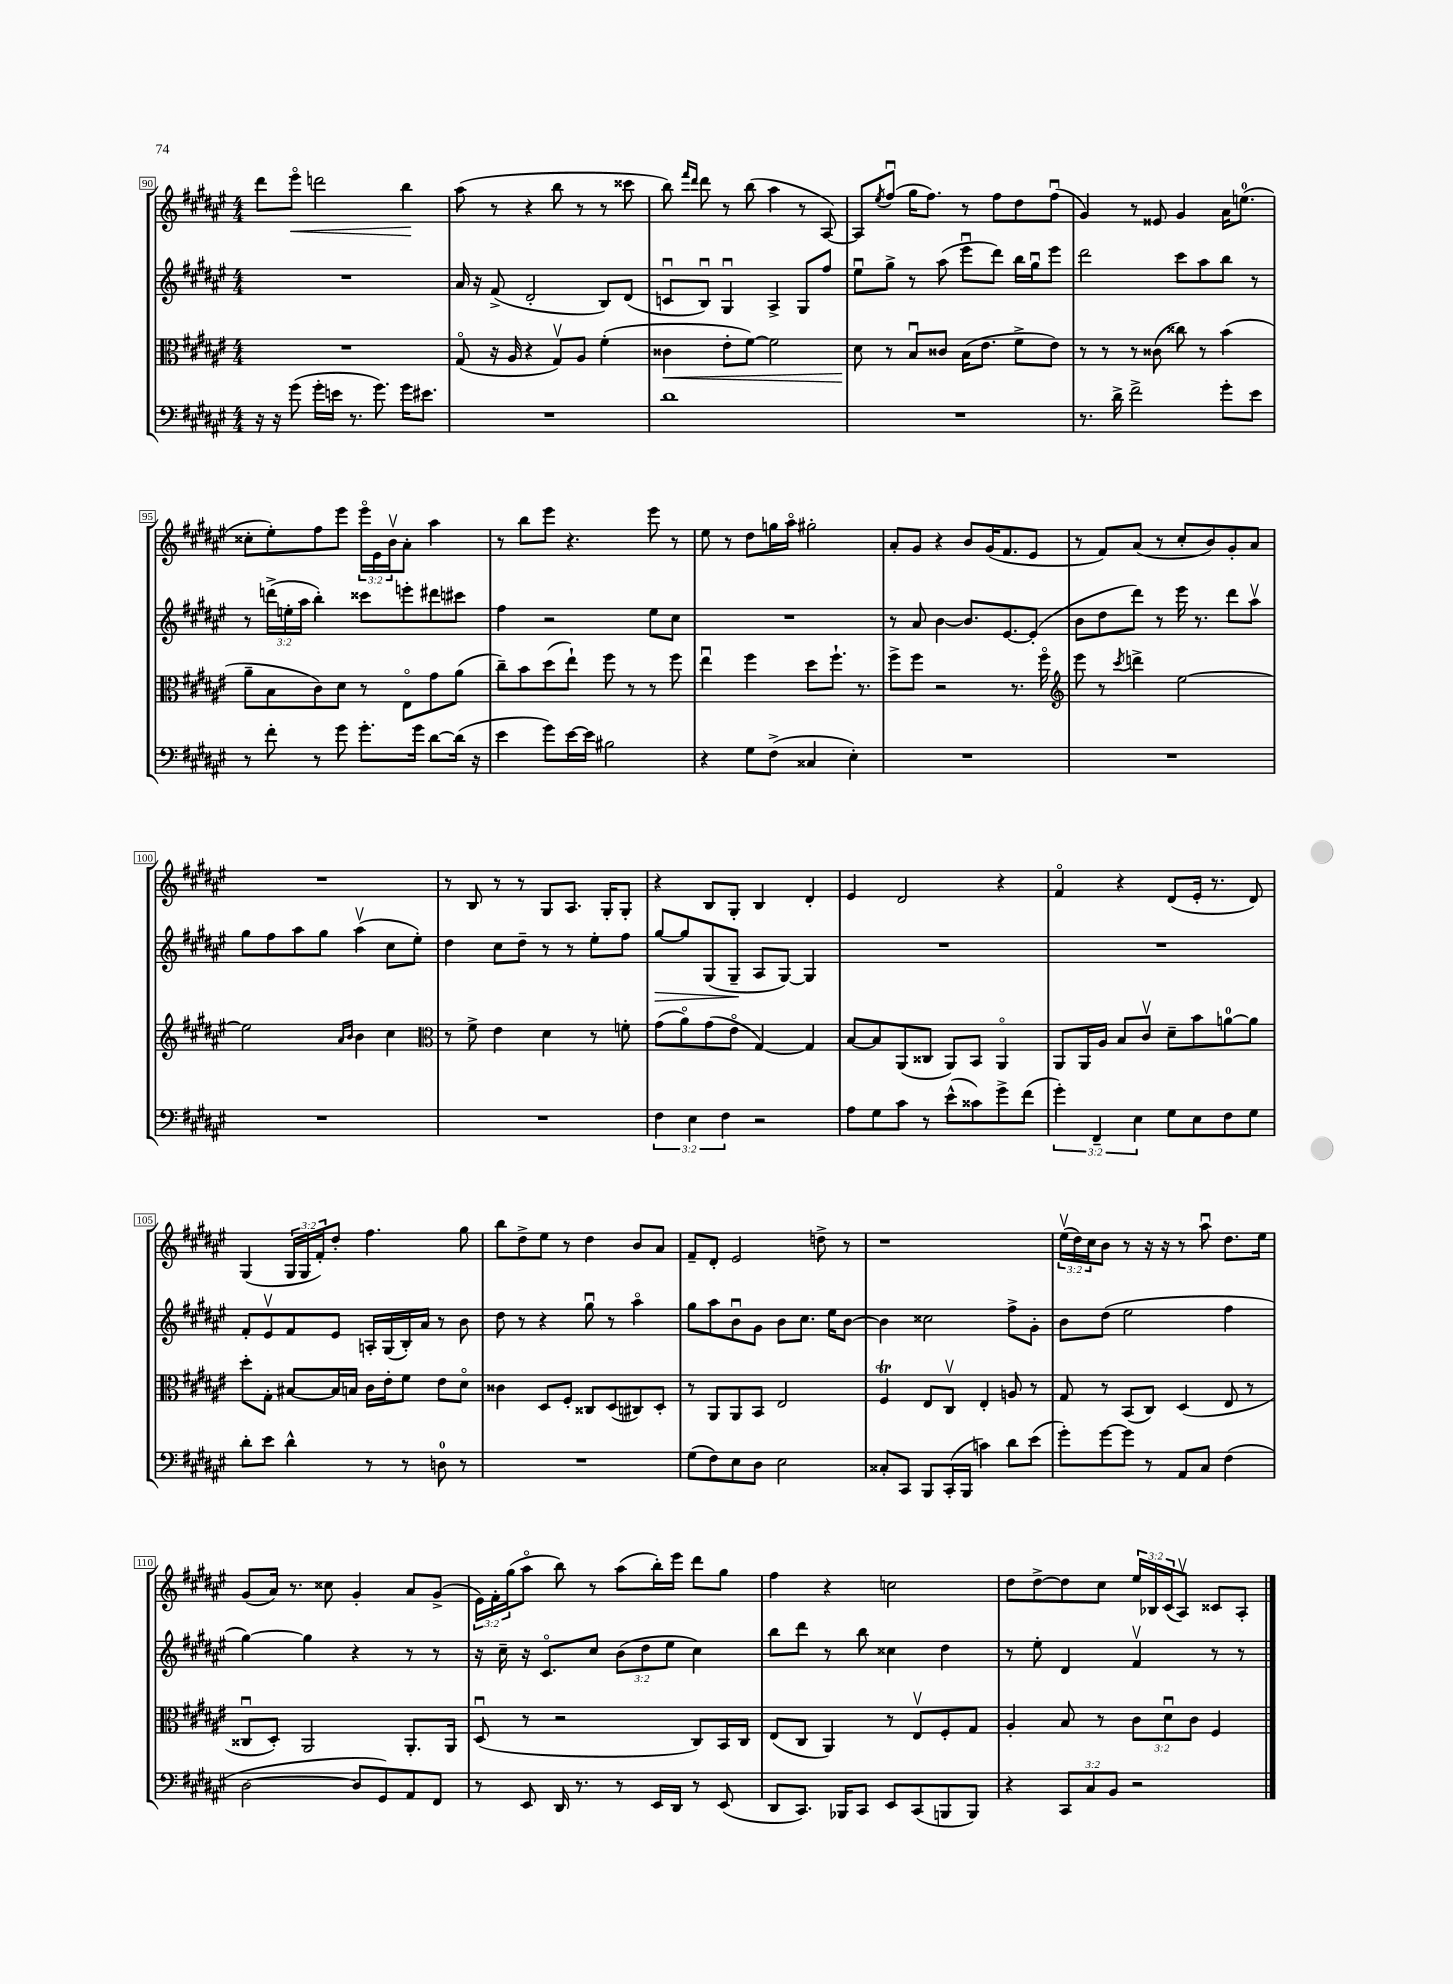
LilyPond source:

<<
\new StaffGroup <<
\new Staff = "s0" {
    \clef treble \key fis \major \numericTimeSignature \time 4/4 \override Staff.TupletNumber.text = #tuplet-number::calc-fraction-text
    dis'''8 eis'''8\flageolet\< d'''2 b''4\! |
    ais''8( r8 r4 b''8 r8 r8 cisis'''8 |
    b''8) \grace { fis'''16 dis'''16 } dis'''8 r8 b''8( ais''4 r8 ais8~) |
    ais8 \acciaccatura { eis''8 } fis''8\downbow( gis''16 fis''8.) r8 fis''8 dis''8 fis''8\downbow( |
    gis'4) r8 eisis'8 gis'4 ais'16 e''8.-0( |
    cisis''8-. eis''8-.) fis''8 eis'''8 \tuplet 3/2 { eis'''16\flageolet eis'16 b'16\upbow } ais'8-. ais''4 |
    r8 b''8 eis'''8 r4. eis'''8 r8 |
    eis''8 r8 dis''8 g''16 ais''16\flageolet gis''2-. |
    ais'8-. gis'8 r4 b'8 gis'16( fis'8. eis'8 |
    r8 fis'8) ais'8( r8 cis''8-. b'8) gis'8-. ais'8 |
    R1 |
    r8 b8 r8 r8 gis8 ais8. gis16-. gis8-. |
    r4 b8 gis8-. b4 dis'4-. |
    eis'4 dis'2 r4 |
    fis'4\flageolet r4 dis'8( eis'16-. r8. dis'8) |
    gis4( \tuplet 3/2 { gis16 gis16 fis'16-.) } dis''8-. fis''4. gis''8 |
    b''8 dis''8-> eis''8 r8 dis''4 b'8 ais'8 |
    fis'8-- dis'8-. eis'2 d''8-> r8 |
    r1 |
    \tuplet 3/2 { eis''16\upbow( dis''16) cis''16 } b'8 r8 r16 r16 r8 ais''8\downbow dis''8. eis''16 |
    gis'8( ais'16) r8. cisis''8 gis'4-. ais'8 gis'8->( |
    \tuplet 3/2 { eis'16) fis'16-. gis''16( } ais''8\flageolet b''8) r8 ais''8( b''16-.) eis'''16 dis'''8 gis''8 |
    fis''4 r4 c''2 |
    dis''8 dis''8~-> dis''8 cis''8 \tuplet 3/2 { eis''16 bes16 cis'16( } ais8\upbow) cisis'8 ais8-. \bar "|." |
}
\new Staff = "s1" {
    \clef treble \key fis \major \numericTimeSignature \time 4/4 \override Staff.TupletNumber.text = #tuplet-number::calc-fraction-text
    R1 |
    ais'16 r16 fis'8->( dis'2-. b8) dis'8( |
    c'8\downbow b8\downbow) gis4\downbow ais4-> gis8 fis''8 |
    eis''8\downbow gis''8-> r8 ais''8( eis'''8\downbow dis'''8) b''16 gis''16\downbow eis'''8 |
    dis'''2 cis'''8 ais''8 b''8 r8 |
    r8 \tuplet 3/2 { d'''16->( e''16-. ais''16 } b''4-.) cisis'''8 e'''8-. dis'''8 cis'''8 |
    fis''4 r2 eis''8 cis''8 |
    R1 |
    r8 ais'8 b'4~ b'8. eis'8.~ eis'8-.( |
    b'8 dis''8 dis'''8) r8 eis'''16 r8. dis'''8 ais''8\upbow |
    gis''8 fis''8 ais''8 gis''8 ais''4\upbow( cis''8 eis''8-.) |
    dis''4 cis''8 dis''8-- r8 r8 eis''8-. fis''8 |
    gis''8~\> gis''8 gis8( gis8--\! ais8 gis8~) gis4 |
    R1 |
    R1 |
    fis'8-. eis'8\upbow fis'8 eis'8 a16-. gis16( b16-.) ais'16 r8 b'8 |
    dis''8 r8 r4 gis''8\downbow r8 ais''4\flageolet |
    gis''8 ais''8 b'8\downbow gis'8 b'8 cis''8. eis''16 b'8~ |
    b'4 cisis''2 fis''8-> gis'8-. |
    b'8 dis''8( eis''2 fis''4 |
    gis''4~) gis''4 r4 r8 r8 |
    r16 cis''16-- r16 cis'8.\flageolet cis''8 \tuplet 3/2 { b'8( dis''8 eis''8 } cis''4) |
    b''8 dis'''8 r8 b''8 cisis''4 dis''4 |
    r8 eis''8-. dis'4 fis'4\upbow r8 r8 \bar "|." |
}
\new Staff = "s2" {
    \clef alto \key fis \major \numericTimeSignature \time 4/4 \override Staff.TupletNumber.text = #tuplet-number::calc-fraction-text
    R1 |
    gis8\flageolet( r16 ais16 r4 gis8\upbow) ais8 fis'4-.( |
    cisis'4\< eis'8-. fis'8~) fis'2 |
    dis'8\! r8 b8\downbow cisis'8 b16( eis'8. fis'8-> eis'8) |
    r8 r8 r8 cisis'8( cisis''8) r8 b'4( |
    ais'8-- b8 cis'8) dis'8 r8 eis8\flageolet gis'8 ais'8( |
    cis''8--) b'8 dis''8( eis''8-!) fis''8 r8 r8 fis''8 |
    eis''4\downbow fis''4 dis''8 fis''8.-! r8. |
    fis''8-> fis''8 r2 r8. fis''16\flageolet |
    \clef treble eis'''8 r8 \acciaccatura { cis'''8 } d'''4-> eis''2~ |
    eis''2 \grace { ais'16 b'16 } b'4 cis''4 |
    \clef alto r8 fis'8-> eis'4 dis'4 r8 f'8-. |
    gis'8( ais'8\flageolet) gis'8( eis'8\flageolet gis4~) gis4 |
    b8~ b8 ais,8( cisis8 ais,8) b,8 ais,4\flageolet |
    ais,8 ais,16 ais16 b8 cis'8\upbow dis'8-- b'8 a'8-0~ a'8 |
    dis''8-. gis8-. bis8~ bis16 b16 cis'16 eis'16-. fis'8 eis'8 dis'8\flageolet |
    cisis'4 dis8 fis8-. cisis8 dis8( cis8) dis8-. |
    r8 ais,8 ais,8 b,8 eis2 |
    fis4\trill eis8 cis8\upbow eis4-. a8 r8 |
    gis8 r8 b,8( cis8) dis4( eis8 r8 |
    cisis8\downbow dis8-.) ais,2 ais,8.-. ais,16 |
    dis8\downbow( r8 r2 cis8) b,16 cis16 |
    eis8( cis8 ais,4) r8 eis8\upbow fis8-. gis8 |
    ais4-. b8 r8 \tuplet 3/2 { cis'8 dis'8\downbow cis'8 } fis4 \bar "|." |
}
\new Staff = "s3" {
    \clef bass \key fis \major \numericTimeSignature \time 4/4 \override Staff.TupletNumber.text = #tuplet-number::calc-fraction-text
    r16 r16 gis'8( gis'16-. e'16 r8. gis'8.) gis'16 eis'8. |
    R1 |
    dis'1 |
    R1 |
    r8. dis'16-> fis'2-> gis'8-. eis'8 |
    r8 fis'8-. r8 gis'8 gis'8.-. gis'16 dis'8~ dis'16( r16 |
    eis'4 gis'8) eis'16~ eis'16 bis2 |
    r4 gis8 fis8->( cisis4 eis4-.) |
    R1 |
    R1 |
    R1 |
    R1 |
    \tuplet 3/2 { fis4 eis4 fis4 } r2 |
    ais8 gis8 cis'8 r8 eis'8-^( cisis'8) gis'8-> fis'8( |
    \tuplet 3/2 { gis'4-.) fis,4-- eis4 } gis8 eis8 fis8 gis8 |
    dis'8-. eis'8 dis'4-^ r8 r8 d8-0 r8 |
    R1 |
    gis8( fis8) eis8 dis8 eis2 |
    cisis8-. cis,8 b,,8 cis,16-.( b,,16 c'4) dis'8 eis'8( |
    gis'8-.) gis'8~ gis'8 r8 ais,8 cis8 fis4( |
    dis2~ dis8 gis,8) ais,8 fis,8 |
    r8 eis,8 dis,16 r8. r8 eis,16 dis,16 r8 eis,8( |
    dis,8 cis,8.) bes,,16 cis,8 eis,8 cis,8( b,,8 b,,8) |
    r4 \tuplet 3/2 { cis,8 cis8 b,8 } r2 \bar "|." |
}
>>
>>
\layout { \context { \Score currentBarNumber = #90 \override BarNumber.stencil = #(make-stencil-boxer 0.1 0.3 ly:text-interface::print) } }
